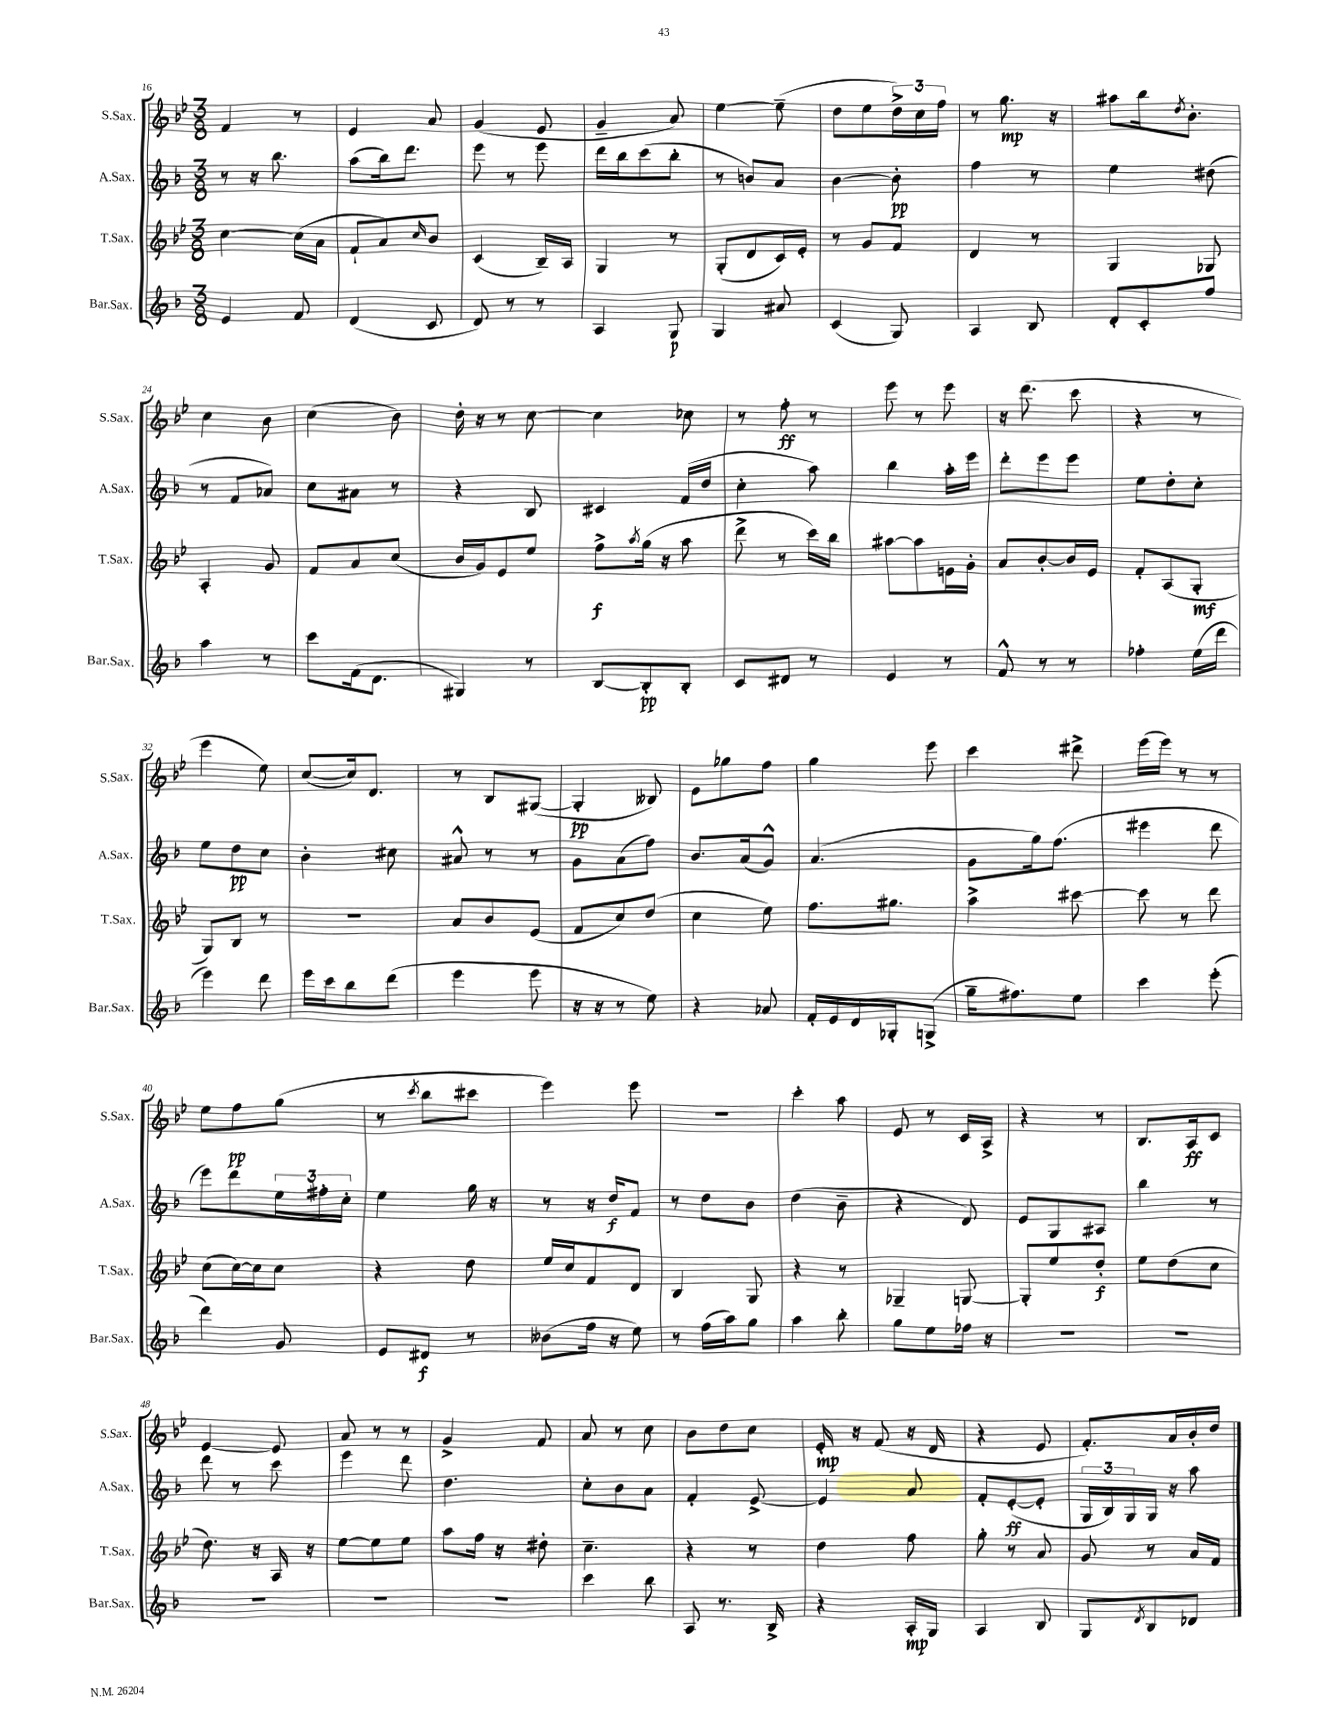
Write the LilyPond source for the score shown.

<<
\new StaffGroup <<
\new Staff = "s0" \with { instrumentName = "S.Sax." shortInstrumentName = "S.Sax." } {
    \clef treble \key bes \major \numericTimeSignature \time 3/8
    f'4 r8 |
    ees'4 a'8 |
    g'4( ees'8 |
    g'4-- a'8) |
    ees''4~ ees''8--( |
    d''8 ees''8 \tuplet 3/2 { d''16->) c''16 f''16 } |
    r8 g''8.\mp r16 |
    ais''8 bes''16 \acciaccatura { d''8 } bes'8.-. |
    c''4 bes'8 |
    c''4( bes'8) |
    d''16-. r16 r8 c''8~ |
    c''4 ces''8 |
    r8 f''8-.\ff r8 |
    ees'''8 r8 ees'''8 |
    r16 d'''8.( c'''8 |
    r4 r8 |
    ees'''4 ees''8) |
    c''8~( c''16) d'8. |
    r8 bes8 gis8~( |
    gis4-.\pp beses8) |
    ees'8 ges''8 f''8 |
    g''4 ees'''8 |
    c'''4 dis'''8-> |
    ees'''16( ees'''16) r8 r8 |
    ees''8 f''8\pp g''8( |
    r8 \acciaccatura { c'''8 } bes''8 cis'''8 |
    ees'''4) ees'''8 |
    R4. |
    c'''4-. a''8 |
    ees'8 r8 c'16 a16-> |
    r4 r8 |
    bes8. a16\ff c'8 |
    ees'4~ ees'8 |
    a'8 r8 r8 |
    g'4-> f'8 |
    a'8 r8 c''8 |
    bes'8 d''8 c''8 |
    ees'16-.\mp r16 f'8( r16 d'16 |
    r4 ees'8 |
    f'8.-.) a'16 bes'16-. d''16 \bar "|." |
}
\new Staff = "s1" \with { instrumentName = "A.Sax." shortInstrumentName = "A.Sax." } {
    \clef treble \key f \major \numericTimeSignature \time 3/8
    r8 r16 bes''8. |
    a''8( bes''16) d'''8. |
    e'''8 r8 e'''8 |
    d'''16 bes''16 c'''8( bes''8-. |
    r8 b'8) a'8 |
    bes'4~ bes'8-.\pp |
    f''4 r8 |
    e''4 dis''8( |
    r8 f'8 aes'8) |
    c''8 ais'8 r8 |
    r4 bes8 |
    cis'4 f'16( d''16 |
    c''4-. a''8) |
    bes''4 a''16-. e'''16 |
    d'''8-. e'''8 e'''8 |
    e''8 d''8-. c''8-. |
    e''8 d''8\pp c''8 |
    bes'4-. cis''8 |
    ais'8-^ r8 r8 |
    g'8 a'8( f''8) |
    bes'8. a'16( g'8-^) |
    a'4.( |
    g'8 g''16) f''8.( |
    eis'''4 d'''8 |
    e'''8) d'''8 \tuplet 3/2 { e''16 fis''16-. c''16-. } |
    e''4 g''16 r16 |
    r8 r16 d''16\f f'8 |
    r8 d''8 bes'8 |
    d''4( bes'8-- |
    r4 d'8) |
    e'8 g8 ais8 |
    bes''4 r8 |
    d'''8 r8 c'''8 |
    e'''4 d'''8 |
    d''4. |
    c''8-. bes'8 a'8 |
    f'4-. e'8~-> |
    e'4 a'8 |
    f'8-. e'8~-.\ff( e'8-. |
    \tuplet 3/2 { g16 bes16) g16 } g16 r16 a''8 \bar "|." |
}
\new Staff = "s2" \with { instrumentName = "T.Sax." shortInstrumentName = "T.Sax." } {
    \clef treble \key bes \major \numericTimeSignature \time 3/8
    c''4~ c''16( a'16 |
    f'8-! a'8) \grace { c''16 } bes'8 |
    c'4( bes16--) a16 |
    g4 r8 |
    g8-.( d'8 c'16) ees'16-. |
    r8 g'8 f'8 |
    d'4 r8 |
    g4 ges8 |
    a4-. g'8 |
    f'8 a'8 c''8( |
    bes'16 g'16) ees'8 ees''8 |
    f''8->\f \acciaccatura { a''8 } g''16( r16 a''8 |
    d'''8-> r8 c'''16) bes''16 |
    ais''8~ ais''8 e'16 g'16-. |
    a'8 bes'8~-. bes'16 ees'16 |
    f'8-. a8( g8-.\mf |
    g8) bes8 r8 |
    R4. |
    a'8 bes'8 ees'8( |
    f'8 c''8) d''8( |
    c''4 ees''8) |
    f''8. gis''8. |
    a''4-> cis'''8~ |
    cis'''8 r8 d'''8 |
    c''8( c''16~) c''16 c''8 |
    r4 d''8 |
    ees''16 c''16 f'8 d'8 |
    bes4 g8 |
    r4 r8 |
    ges4-- g8~ |
    g8-. ees''8 d''8-.\f |
    ees''8 d''8( c''8 |
    d''8.) r16 a16 r16 |
    ees''8~ ees''8 ees''8 |
    a''8 f''16 r16 dis''8-. |
    c''4.-- |
    r4 r8 |
    d''4 f''8 |
    g''8-. r8 a'8 |
    g'8 r8 a'16 f'16 \bar "|." |
}
\new Staff = "s3" \with { instrumentName = "Bar.Sax." shortInstrumentName = "Bar.Sax." } {
    \clef treble \key f \major \numericTimeSignature \time 3/8
    e'4 f'8 |
    d'4( c'8 |
    d'8) r8 r8 |
    a4 g8\p |
    g4 ais'8 |
    c'4( g8) |
    a4 bes8 |
    d'8-. c'8-. f''8 |
    a''4 r8 |
    c'''8 f'16( d'8. |
    gis4) r8 |
    bes8~ bes8-.\pp bes8-. |
    c'8 dis'8 r8 |
    e'4 r8 |
    f'8-^ r8 r8 |
    fes''4-. e''16( d'''16 |
    e'''4) d'''8 |
    e'''16 c'''16 bes''8 d'''8( |
    e'''4 e'''8 |
    r16 r16 r8 e''8) |
    r4 aes'8 |
    f'16-. e'16 d'16 ges16-. g8->( |
    g''16-- fis''8.) e''8 |
    c'''4 e'''8-.( |
    d'''4) g'8 |
    e'8 dis'8\f r8 |
    beses'8( f''16 r16 e''8) |
    r8 f''16( a''16) g''8 |
    a''4 bes''8-. |
    g''8 e''8 fes''16 r16 |
    R4. |
    R4. |
    R4. |
    R4. |
    R4. |
    c'''4 bes''8 |
    a8 r8. bes16-> |
    r4 a16-.\mp g16 |
    a4 bes8 |
    g8 \acciaccatura { d'8 } bes8 des'8 \bar "|." |
}
>>
>>
\layout { \context { \Score currentBarNumber = #16 } }
